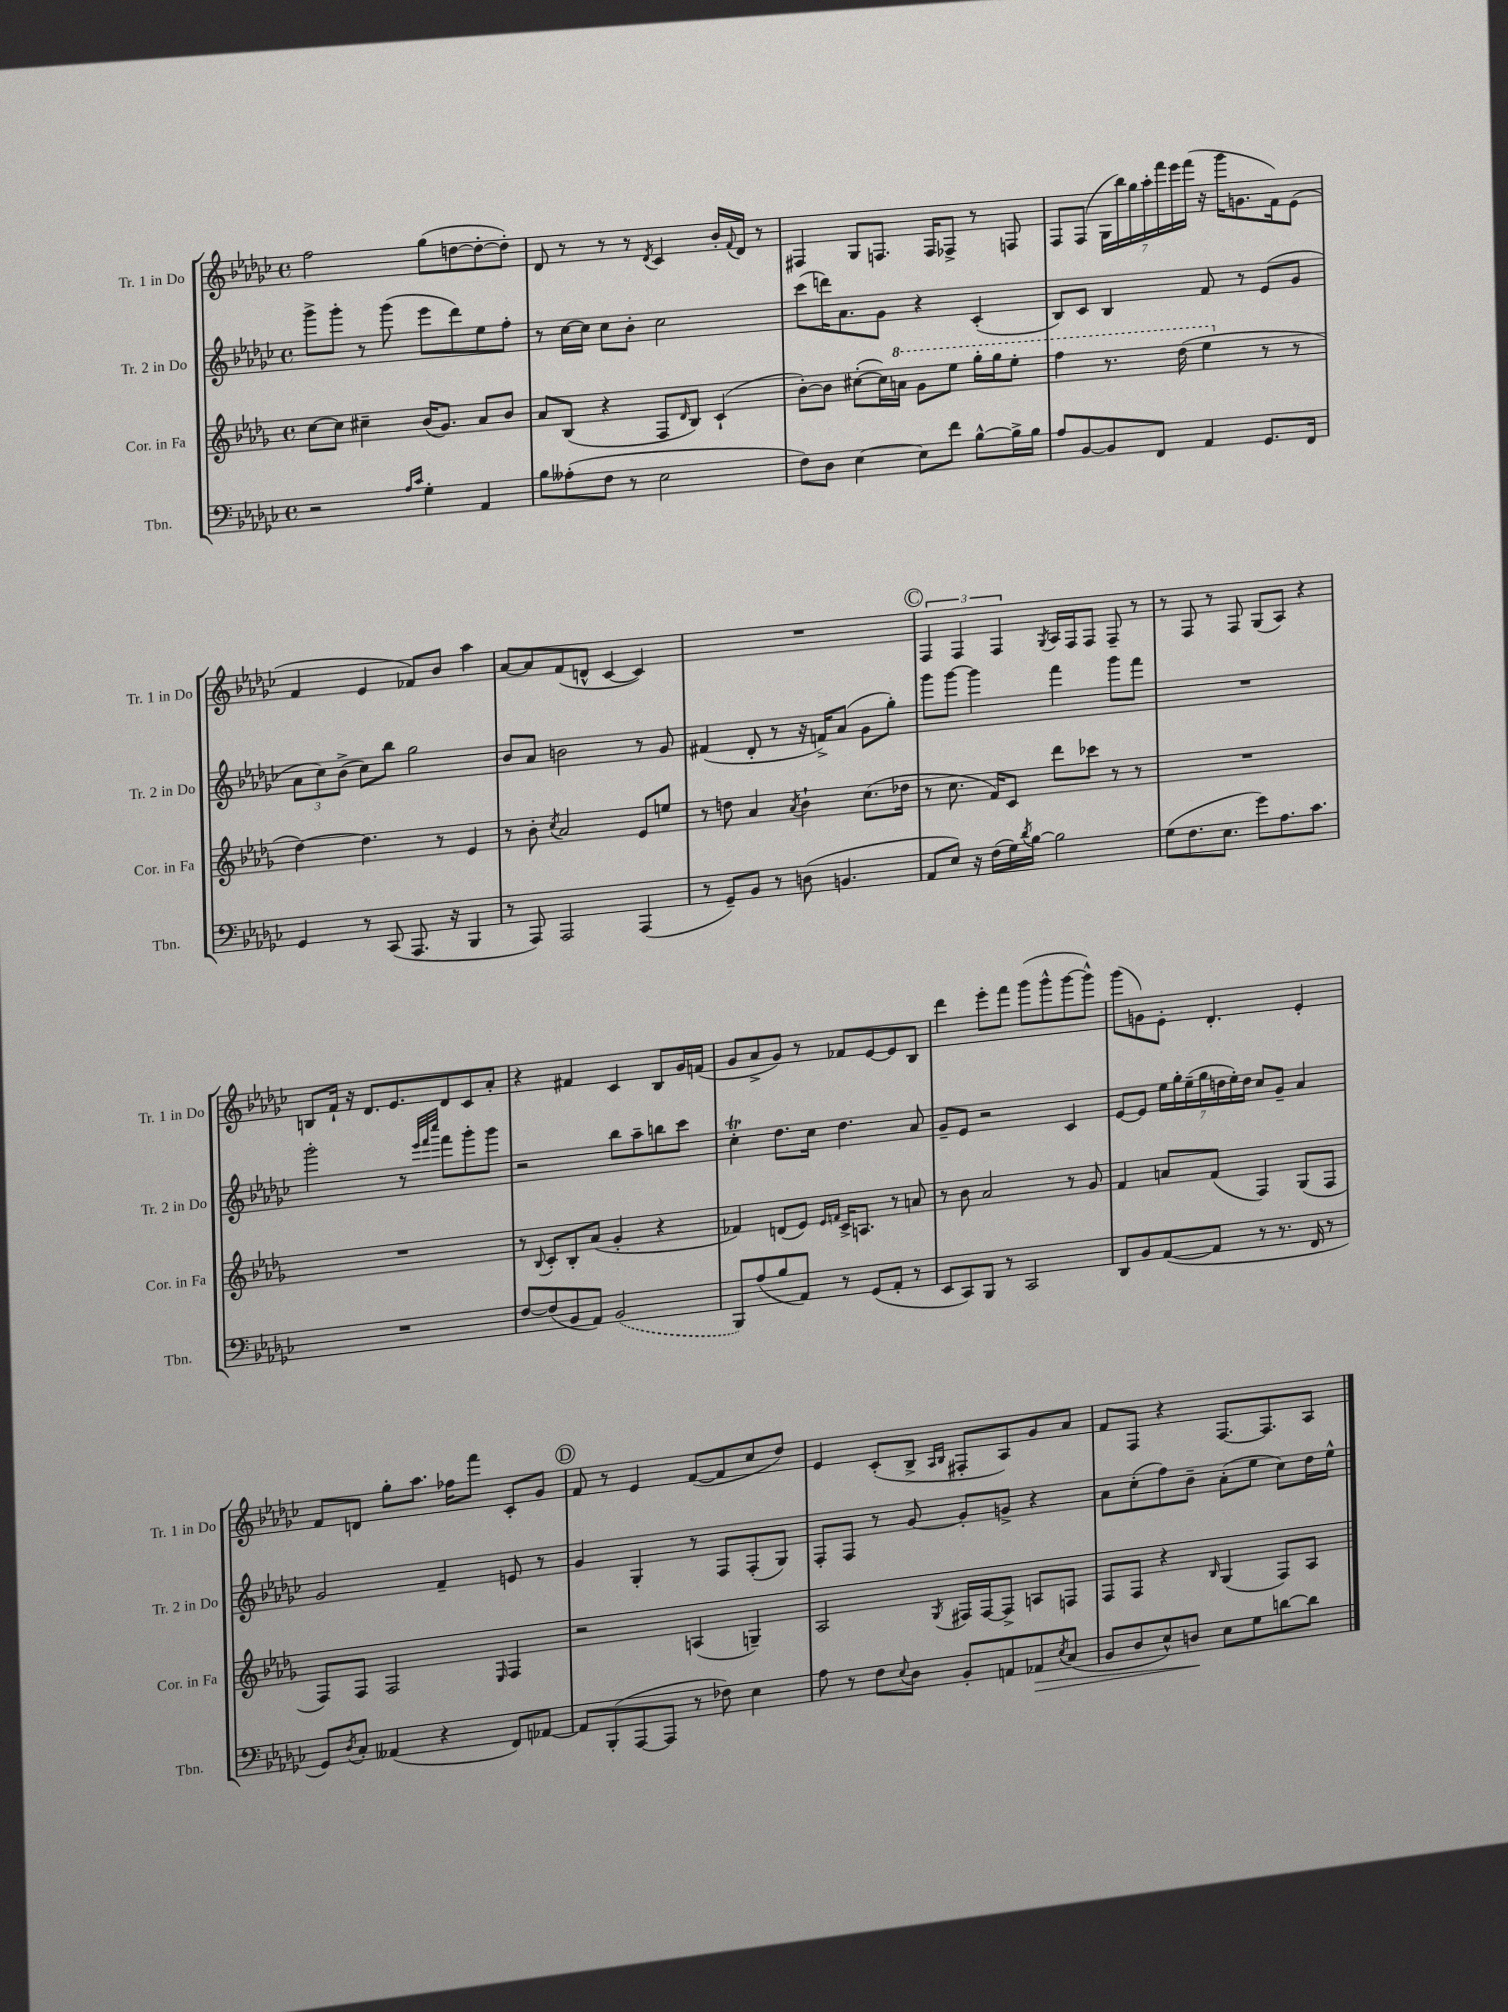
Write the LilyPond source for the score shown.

<<
\new StaffGroup <<
\new Staff = "s0" \with { instrumentName = "Tr. 1 in Do" shortInstrumentName = "Tr. 1 in Do" } {
    \clef treble \key ges \major \defaultTimeSignature \time 4/4
    f''2 ges''8( d''8~ d''8~-. d''8-.) |
    des'8 r8 r8 r8 \acciaccatura { des'8 } ces'4 bes'16-. \appoggiatura { f'8 } des'16 r8 |
    fis4 ges8 f8. f16 fes8-> r8 f8 |
    f8 f8( \tuplet 7/4 { ges16 bes''16) ges''16 aes''16-. f'''16 ees'''16 f'''16( } r16 ges'''16 g'8. f'16) ees'8( |
    f'4 ees'4 fes'8) bes'8 aes''4 |
    aes'8~ aes'8 f'8( d'8-^ ces'4~ ces'4) |
    R1 |
    \mark \markup { \circle "C" } \tuplet 3/2 { f4 f4 f4 } \acciaccatura { ges8 } aes16 f16 f8 f8-- r8 |
    r8 f8 r8 f8 ges8( aes8) r4 |
    b8 f'16-! r16 des'8. ees'8. des'8 ces'8 aes'8-. |
    r4 fis'4 ces'4 bes8 ges'16 f'16( |
    ges'8 aes'8-> ges'8) r8 fes'8 ees'8~ ees'8 bes8 |
    des'''4 ees'''8-. f'''8 ges'''8( ges'''8-^ ges'''8~ ges'''8-^) |
    ges'''8( g'8) ees'8-. des'4.-. ees'4-. |
    f'8 d'8 ges''8-. aes''8. fes''16 f'''8 ces'8-. ges'8 |
    \mark \markup { \circle "D" } f'8 r8 ees'4 f'8~( f'8 ces''8 des''8) |
    ees'4 ces'8-.( bes8-> \grace { aes16 bes16 } fis8-. aes8) ges'8 aes'8 |
    f'8 f8 r4 f8.~ f8. aes8 \bar "|." |
}
\new Staff = "s1" \with { instrumentName = "Tr. 2 in Do" shortInstrumentName = "Tr. 2 in Do" } {
    \clef treble \key ges \major \defaultTimeSignature \time 4/4
    ges'''8-> ges'''8-. r8 ges'''8( ees'''8 des'''8) ees''8 f''8-. |
    r8 ces''16~ ces''16 ces''8 bes'8-. ces''2 |
    ces'''8( d'''16) aes'8. ges'8 r4 ces'4-.( |
    bes8) ces'8 bes4 f'8 r8 ees'8( ges'8 |
    \tuplet 3/2 { aes'8 ces''8) bes'8->( } ces''8) bes''8 ges''2 |
    bes'8 aes'8 b'2 r8 ges'8 |
    fis'4( des'8-. r8 r16 f'16->) aes'8( ges'8 ges''8-.) |
    \mark \markup { \circle "C" } ges'''8 ges'''8~ ges'''4 f'''4 ges'''8 f'''8 |
    R1 |
    ges'''2-. r8 \grace { ees'''32 f'''32 ces''''32 } f'''8 ges'''8-. ges'''8 |
    r2 bes''8 aes''8-- b''8 ces'''8 |
    ces''4-.\trill des''8. ces''16 des''4. aes'8 |
    ges'8-- ees'8 r2 ces'4 |
    ees'8~ ees'8 \tuplet 7/4 { ees''16 ges''16-. ees''16--( ges''16 d''16 ees''16-.) d''16 } ces''8 ges'8-- aes'4 |
    ges'2 f'4-- e'8 r8 |
    \mark \markup { \circle "D" } ges'4 ges4-. r8 f8 f8-.( ges8) |
    f8-. f8 r8 ges'8~ ges'8-. g'8-> r4 |
    aes'8 ces''8-.( f''8) bes'8-- aes'8-.( ees''8 ces''8) des''16 ees''16-^ \bar "|." |
}
\new Staff = "s2" \with { instrumentName = "Cor. in Fa" shortInstrumentName = "Cor. in Fa" } {
    \clef treble \key des \major \defaultTimeSignature \time 4/4
    c''8~ c''8 cis''4-- bes'16( ges'8.) aes'8 bes'8 |
    aes'8 bes8( r4 f8 \grace { des'16 } bes8) c'4-!( |
    bes'8~-.) bes'8 cis''8~-.( cis''16) \ottava #1 a''16 ges''8 ees'''8 ges'''16-. ges'''16 ees'''8-. |
    f'''4 r8. des'''16( ees'''4 \ottava #0 r8 r8 |
    des''4~) des''4. r8 ees'4 |
    r8 bes'8-. \acciaccatura { c''8 } aes'2 ees'8 e''8 |
    r8 d''8 aes'4 \acciaccatura { aes'8 } bes'4-! c''8.( des''16 |
    \mark \markup { \circle "C" } r8 c''8. f'16) c'8 des'''8 ces'''8 r8 r8 |
    R1 |
    R1 |
    r8 \appoggiatura { bes8 } c'8-. bes8-. aes'8( ges'4-. r4 |
    fes'4) d'8( ees'8) \grace { ees'16 f'16 } c'16-> a8. r8 a'8 |
    r8 bes'8 aes'2 r8 ges'8 |
    f'4 a'8 f'8( f4) ges8( f8 |
    f8) f8 f2 \grace { ees16 } f4 |
    \mark \markup { \circle "D" } r2 a4( g4--) |
    aes2 \acciaccatura { ges8 } fis16 fis16~ fis8-> a8 f8 |
    f8 f8 r4 \grace { bes16 } ges4( f8) aes8 \bar "|." |
}
\new Staff = "s3" \with { instrumentName = "Tbn." shortInstrumentName = "Tbn." } {
    \clef bass \key ges \major \defaultTimeSignature \time 4/4
    r2 \grace { aes16 ces'16 } ges4-. aes,4 |
    bes8 aeses8-.( f8 r8 ees2 |
    f8) des8 ees4~ ees8 f'8 bes8~-^ bes16-> bes16 |
    aes8 bes,8~ bes,8 f,8 aes,4 ges,8. f,16 |
    ges,4 r8 ces,8( aes,,8. r16 bes,,4 |
    r8 aes,,8) aes,,2 aes,,4( |
    r8 ges,8--) bes,8 r8 d8( b,4. |
    \mark \markup { \circle "C" } aes,8 ees8) r16 f16( ges16) \acciaccatura { des'8 } bes16~ bes2 |
    ges8( f8. ees8. ges'8) aes8. ces'8. |
    R1 |
    f8~ f8( bes,8 aes,8) \once \slurDashed bes,2( |
    bes,,8) aes8( bes8 aes,8) r8 ges,8( aes,8-. r8 |
    ees,8 ces,8) bes,,8 r8 ces,2 |
    des,8 bes,8 aes,8~( aes,8 r8 r8. f,16 r8 |
    ges,8) \acciaccatura { des8 } ces8-. aeses,4( r4 f,8) aes,8~ |
    \mark \markup { \circle "D" } aes,8 bes,,8-.( aes,,8~ aes,,8 r8 fes8) ees4 |
    aes8 r8 f8 \appoggiatura { ees8 } des8 bes,8-. a,8 aes,8\> \acciaccatura { ees8 } ces8( |
    bes,8 des8 ees8-^) d8\! ees8 ges8 d'8~ d'8 \bar "|." |
}
>>
>>
\layout { \context { \Score \remove "Bar_number_engraver" } }
